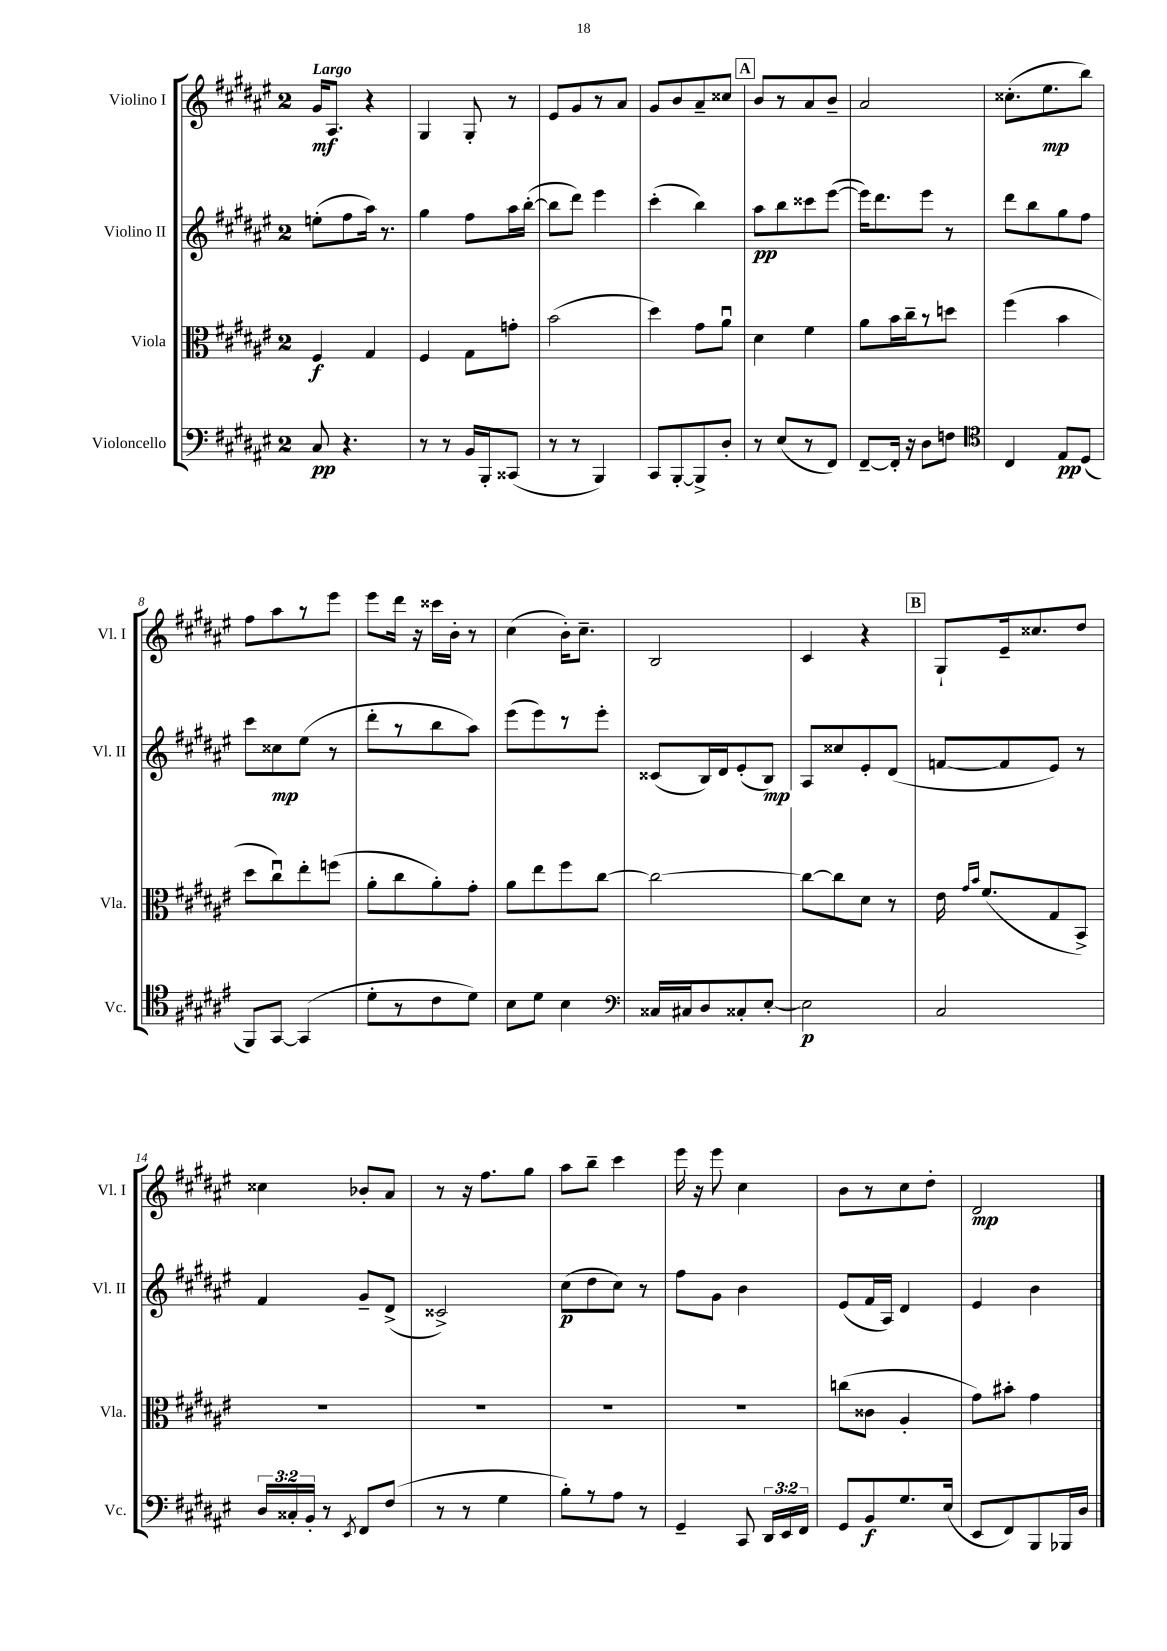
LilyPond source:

<<
\new StaffGroup <<
\new Staff = "s0" \with { instrumentName = "Violino I" shortInstrumentName = "Vl. I" } {
    \clef treble \key fis \major \once \override Staff.TimeSignature.style = #'single-digit \time 2/4 \tempo "Largo"
    \autoBeamOff gis'16[\mf ais8.] r4 |
    gis4 gis8-. r8 |
    eis'8[ gis'8 r8 ais'8] |
    gis'8[ b'8 ais'8-- cisis''8] |
    \mark \markup { \box "A" } b'8[ r8 ais'8 b'8]-- |
    ais'2 |
    cisis''8.[-.( eis''8.\mp b''8]) |
    fis''8[ ais''8 r8 eis'''8] |
    eis'''8[ dis'''16] r16 cisis'''16[ b'16]-. r8 |
    cis''4( b'16[-.) cis''8.]-- |
    b2 |
    cis'4 r4 |
    \mark \markup { \box "B" } gis8[-! eis'16-- cisis''8. dis''8] |
    cisis''4 bes'8[-. ais'8] |
    r8 r16 fis''8.[ gis''8] |
    ais''8[ b''8]-- cis'''4 |
    eis'''16 r16 eis'''8 cis''4 |
    b'8[ r8 cis''8 dis''8]-. |
    dis'2\mp \bar "|." |
}
\new Staff = "s1" \with { instrumentName = "Violino II" shortInstrumentName = "Vl. II" } {
    \clef treble \key fis \major \once \override Staff.TimeSignature.style = #'single-digit \time 2/4
    \autoBeamOff e''8[-.( fis''8 ais''16]) r8. |
    gis''4 fis''8[ ais''16 b''16]~-.( |
    b''8[ dis'''8]) eis'''4 |
    cis'''4-.( b''4) |
    \mark \markup { \box "A" } ais''8[\pp b''8 cisis'''8 eis'''8]~( |
    eis'''16[) dis'''8. eis'''8] r8 |
    dis'''8[ b''8 gis''8 fis''8] |
    cis'''8[ cisis''8\mp eis''8]( r8 |
    dis'''8[-. r8 b''8 ais''8]) |
    eis'''8[( eis'''8) r8 eis'''8]-. |
    cisis'8[( b16) dis'16 eis'8-.( b8]\mp) |
    ais8[ cisis''8 eis'8-. dis'8]( |
    \mark \markup { \box "B" } f'8[~ f'8 eis'8]) r8 |
    fis'4 gis'8[-- dis'8]->( |
    cisis'2->) |
    cis''8[\p( dis''8 cis''8]) r8 |
    fis''8[ gis'8] b'4 |
    eis'8[( fis'16 ais16]) dis'4 |
    eis'4 b'4 \bar "|." |
}
\new Staff = "s2" \with { instrumentName = "Viola" shortInstrumentName = "Vla." } {
    \clef alto \key fis \major \once \override Staff.TimeSignature.style = #'single-digit \time 2/4
    \autoBeamOff fis4\f gis4 |
    fis4 gis8[ g'8]-. |
    b'2( |
    dis''4) gis'8[ ais'8]\downbow |
    \mark \markup { \box "A" } dis'4 fis'4 |
    ais'8[ b'16 cis''16-- r8 d''8] |
    fis''4( b'4 |
    dis''8[ cis''8\downbow) eis''8-. f''8]( |
    ais'8[-. cis''8 ais'8-.) gis'8]-. |
    ais'8[ eis''8 fis''8 cis''8]~ |
    cis''2~ |
    cis''8[~ cis''8 dis'8] r8 |
    \mark \markup { \box "B" } eis'16 \grace { gis'16[ b'16] } fis'8.[( gis8 b,8]->) |
    R2 |
    R2 |
    R2 |
    R2 |
    c''8[( cisis'8] ais4-. |
    gis'8[) bis'8]-. gis'4 \bar "|." |
}
\new Staff = "s3" \with { instrumentName = "Violoncello" shortInstrumentName = "Vc." } {
    \clef bass \key fis \major \once \override Staff.TimeSignature.style = #'single-digit \time 2/4 \override Staff.TupletNumber.text = #tuplet-number::calc-fraction-text
    \autoBeamOff cis8\pp r4. |
    r8 r8 b,16[ b,,16-. cisis,8]( |
    r8 r8 b,,4) |
    cis,8[ b,,8~-. b,,8-> dis8]-. |
    \mark \markup { \box "A" } r8 eis8[( r8 fis,8]) |
    fis,8[~-- fis,16]-. r16 dis8[ f8] |
    \clef tenor cis4 eis8[\pp dis8]( |
    fis,8[) gis,8]~ gis,4( |
    dis'8[-. r8 cis'8 dis'8]) |
    b8[ dis'8] b4 |
    \clef bass cisis16[ cis16 dis8 cisis8-. eis8]~-. |
    eis2\p |
    \mark \markup { \box "B" } cis2 |
    \tuplet 3/2 { dis16[ cisis16-. b,16]-. } r8 \acciaccatura { eis,8 } fis,8[ fis8]( |
    r8 r8 gis4 |
    b8[-.) r8 ais8] r8 |
    gis,4-- cis,8 \tuplet 3/2 { dis,16[ eis,16 fis,16] } |
    gis,8[ b,8\f gis8. eis16]( |
    eis,8[ fis,8) b,,8 bes,,16 dis16] \bar "|." |
}
>>
>>
